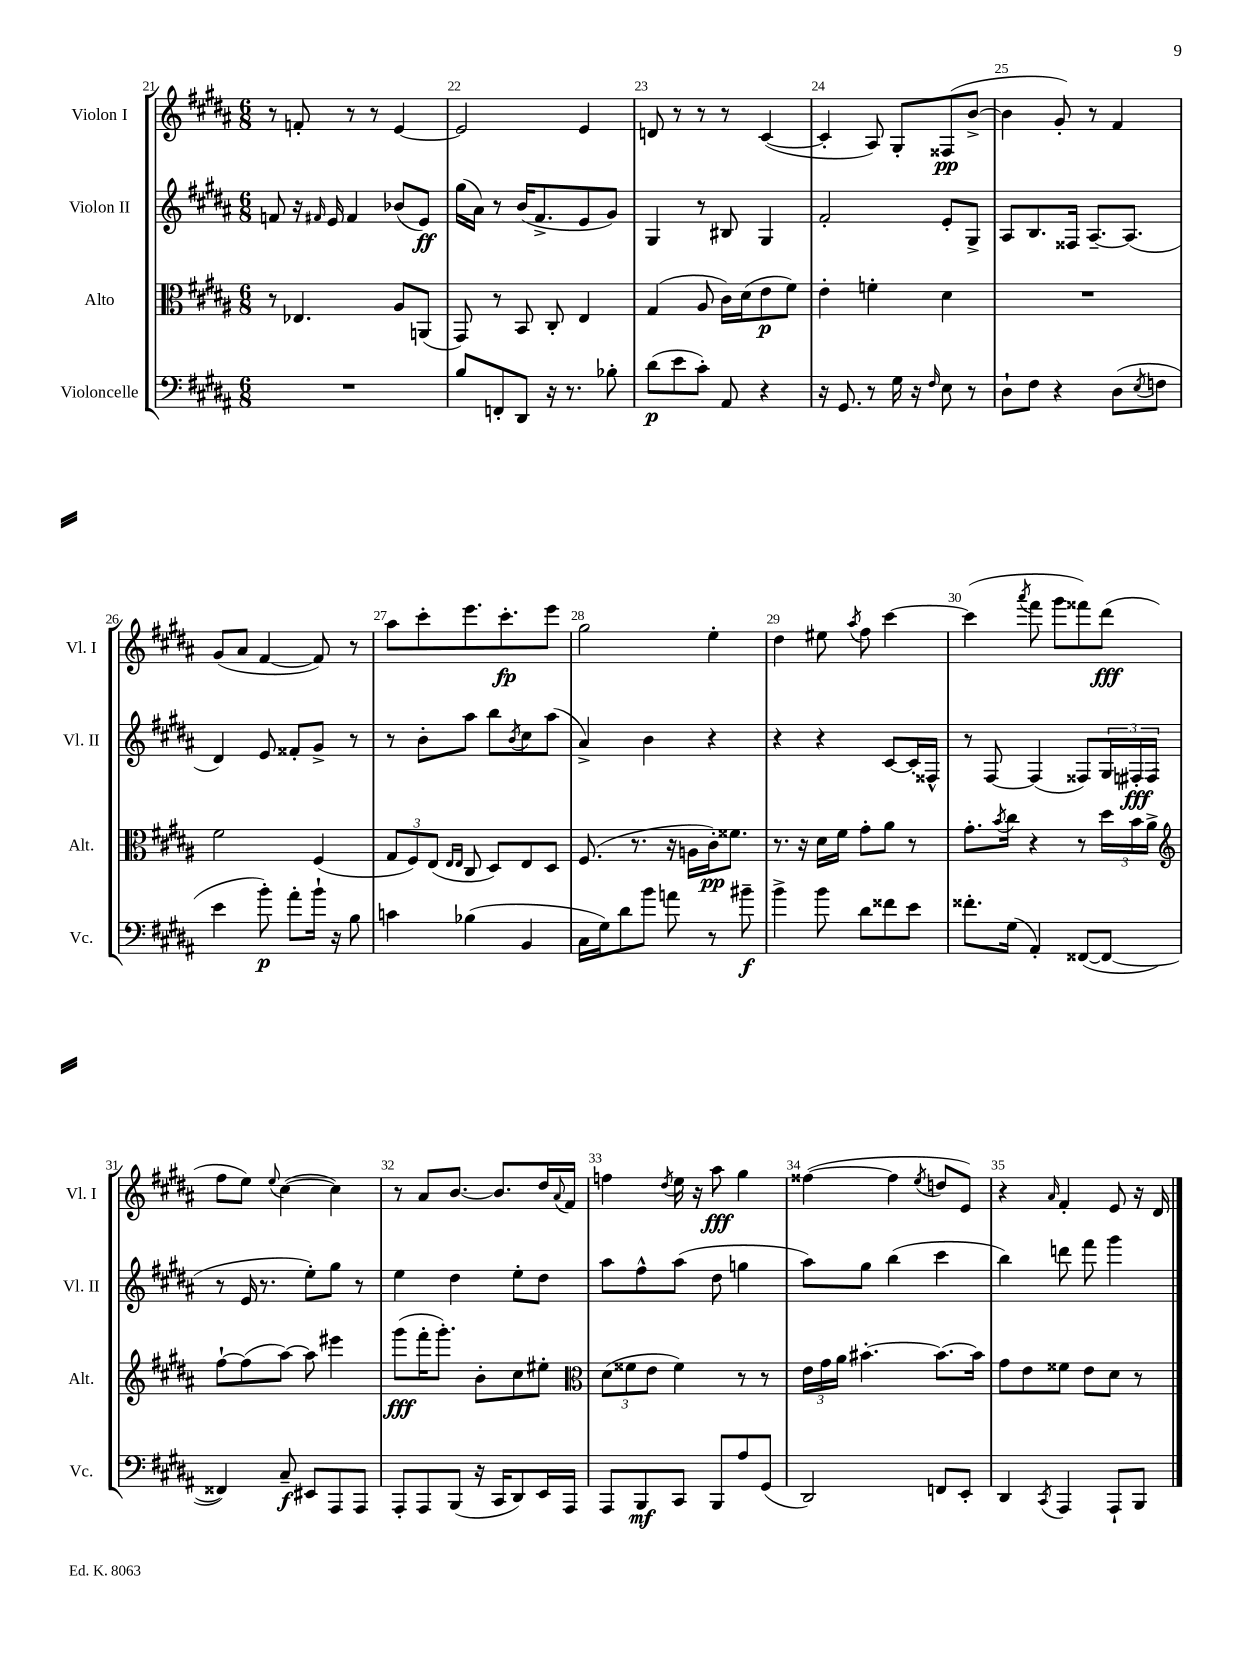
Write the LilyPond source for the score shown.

<<
\new StaffGroup <<
\new Staff = "s0" \with { instrumentName = "Violon I" shortInstrumentName = "Vl. I" } {
    \clef treble \key b \major \numericTimeSignature \time 6/8
    r8 f'8-. r8 r8 e'4~ |
    e'2 e'4 |
    d'8 r8 r8 r8 cis'4~( |
    cis'4-. ais8) gis8-. fisis8\pp( b'8~-> |
    b'4 gis'8-.) r8 fis'4 |
    gis'8( ais'8 fis'4~ fis'8) r8 |
    ais''8 cis'''8-. e'''8. cis'''8.-.\fp e'''8 |
    gis''2 e''4-. |
    dis''4 eis''8 \acciaccatura { ais''8 } fis''8 cis'''4~ |
    cis'''4( \acciaccatura { ais'''8 } fis'''8 gis'''8 fisis'''8) dis'''8\fff( |
    fis''8 e''8) \appoggiatura { e''8 } cis''4~( cis''4) |
    r8 ais'8 b'8.~ b'8. dis''16 \appoggiatura { ais'8 } fis'16 |
    f''4 \acciaccatura { dis''8 } e''16 r16 ais''8\fff gis''4 |
    fisis''4~( fisis''4 \acciaccatura { e''8 } d''8 e'8) |
    r4 \grace { ais'16 } fis'4-. e'8 r16 dis'16 \bar "|." |
}
\new Staff = "s1" \with { instrumentName = "Violon II" shortInstrumentName = "Vl. II" } {
    \clef treble \key b \major \numericTimeSignature \time 6/8
    f'8 r16 \grace { fis'16 } e'16 fis'4 bes'8( e'8\ff) |
    gis''16( ais'16) r8 b'16( fis'8.-> e'8 gis'8) |
    gis4 r8 bis8 gis4 |
    fis'2-. e'8-. gis8-> |
    ais8 b8. fisis16 ais8.~-- ais8.( |
    dis'4) e'8 fisis'8-. gis'8-> r8 |
    r8 b'8-. ais''8 b''8 \acciaccatura { b'8 } cis''8 ais''8( |
    ais'4->) b'4 r4 |
    r4 r4 cis'8~ cis'16-. fisis16-^ |
    r8 fis8~ fis4( fisis8) \tuplet 3/2 { gis16 fis16-.\fff fis16( } |
    r8 e'16 r8. e''8-.) gis''8 r8 |
    e''4 dis''4 e''8-. dis''8 |
    ais''8 fis''8-^ ais''8( dis''8 g''4 |
    ais''8) gis''8 b''4( cis'''4 |
    b''4) d'''8 fis'''8 gis'''4 \bar "|." |
}
\new Staff = "s2" \with { instrumentName = "Alto" shortInstrumentName = "Alt." } {
    \clef alto \key b \major \numericTimeSignature \time 6/8
    r8 ees4. ais8 a,8( |
    gis,8) r8 b,8 cis8-. e4 |
    gis4( ais8 cis'16) dis'16( e'8\p fis'8) |
    e'4-. f'4-. dis'4 |
    R2. |
    fis'2 fis4( |
    \tuplet 3/2 { gis8 fis8) e8( } \grace { e16 e16 } cis8 dis8) e8 dis8 |
    fis8.( r8. r16 a16 cis'16-.\pp) fisis'8. |
    r8. r16 dis'16 fis'16 gis'8-. ais'8 r8 |
    gis'8.-. \acciaccatura { b'8 } cis''16 r4 r8 \tuplet 3/2 { dis''16 b'16 ais'16-> } |
    \clef treble fis''8~-! fis''8( ais''8~) ais''8 eis'''4 |
    gis'''8\fff( fis'''16-. gis'''8.-.) b'8-. cis''8 eis''8-. |
    \clef alto \tuplet 3/2 { dis'8( fisis'8 e'8 } fisis'4) r8 r8 |
    \tuplet 3/2 { e'16 gis'16 ais'16 } bis'4.~-. bis'8.~ bis'16 |
    gis'8 e'8 fisis'8 e'8 dis'8 r8 \bar "|." |
}
\new Staff = "s3" \with { instrumentName = "Violoncelle" shortInstrumentName = "Vc." } {
    \clef bass \key b \major \numericTimeSignature \time 6/8
    R2. |
    b8 f,8-. dis,8 r16 r8. bes8-. |
    dis'8\p( e'8 cis'8-.) ais,8 r4 |
    r16 gis,8. r8 gis16 r16 \grace { fis16 } e8 r8 |
    dis8-! fis8 r4 dis8( \acciaccatura { e8 } f8 |
    e'4 b'8-.\p) ais'8-. b'16-! r16 b8 |
    c'4 bes4( b,4 |
    cis16 gis16) dis'8 b'8 a'8 r8 bis'8--\f |
    b'4-> b'8 dis'8 fisis'8 e'8 |
    fisis'8.-. gis16( ais,4-.) fisis,8~( fisis,8~ |
    fisis,4) cis8--\f eis,8 ais,,8 ais,,8 |
    ais,,8-. ais,,8 b,,8( r16 cis,16 dis,8) e,16 ais,,16 |
    ais,,8 b,,8\mf cis,8 b,,8 ais8 gis,8( |
    dis,2) f,8 e,8-. |
    dis,4 \acciaccatura { cis,8 } ais,,4 ais,,8-! b,,8 \bar "|." |
}
>>
>>
\layout { \context { \Score currentBarNumber = #21 \override BarNumber.break-visibility = ##(#f #t #t) barNumberVisibility = #all-bar-numbers-visible } }
